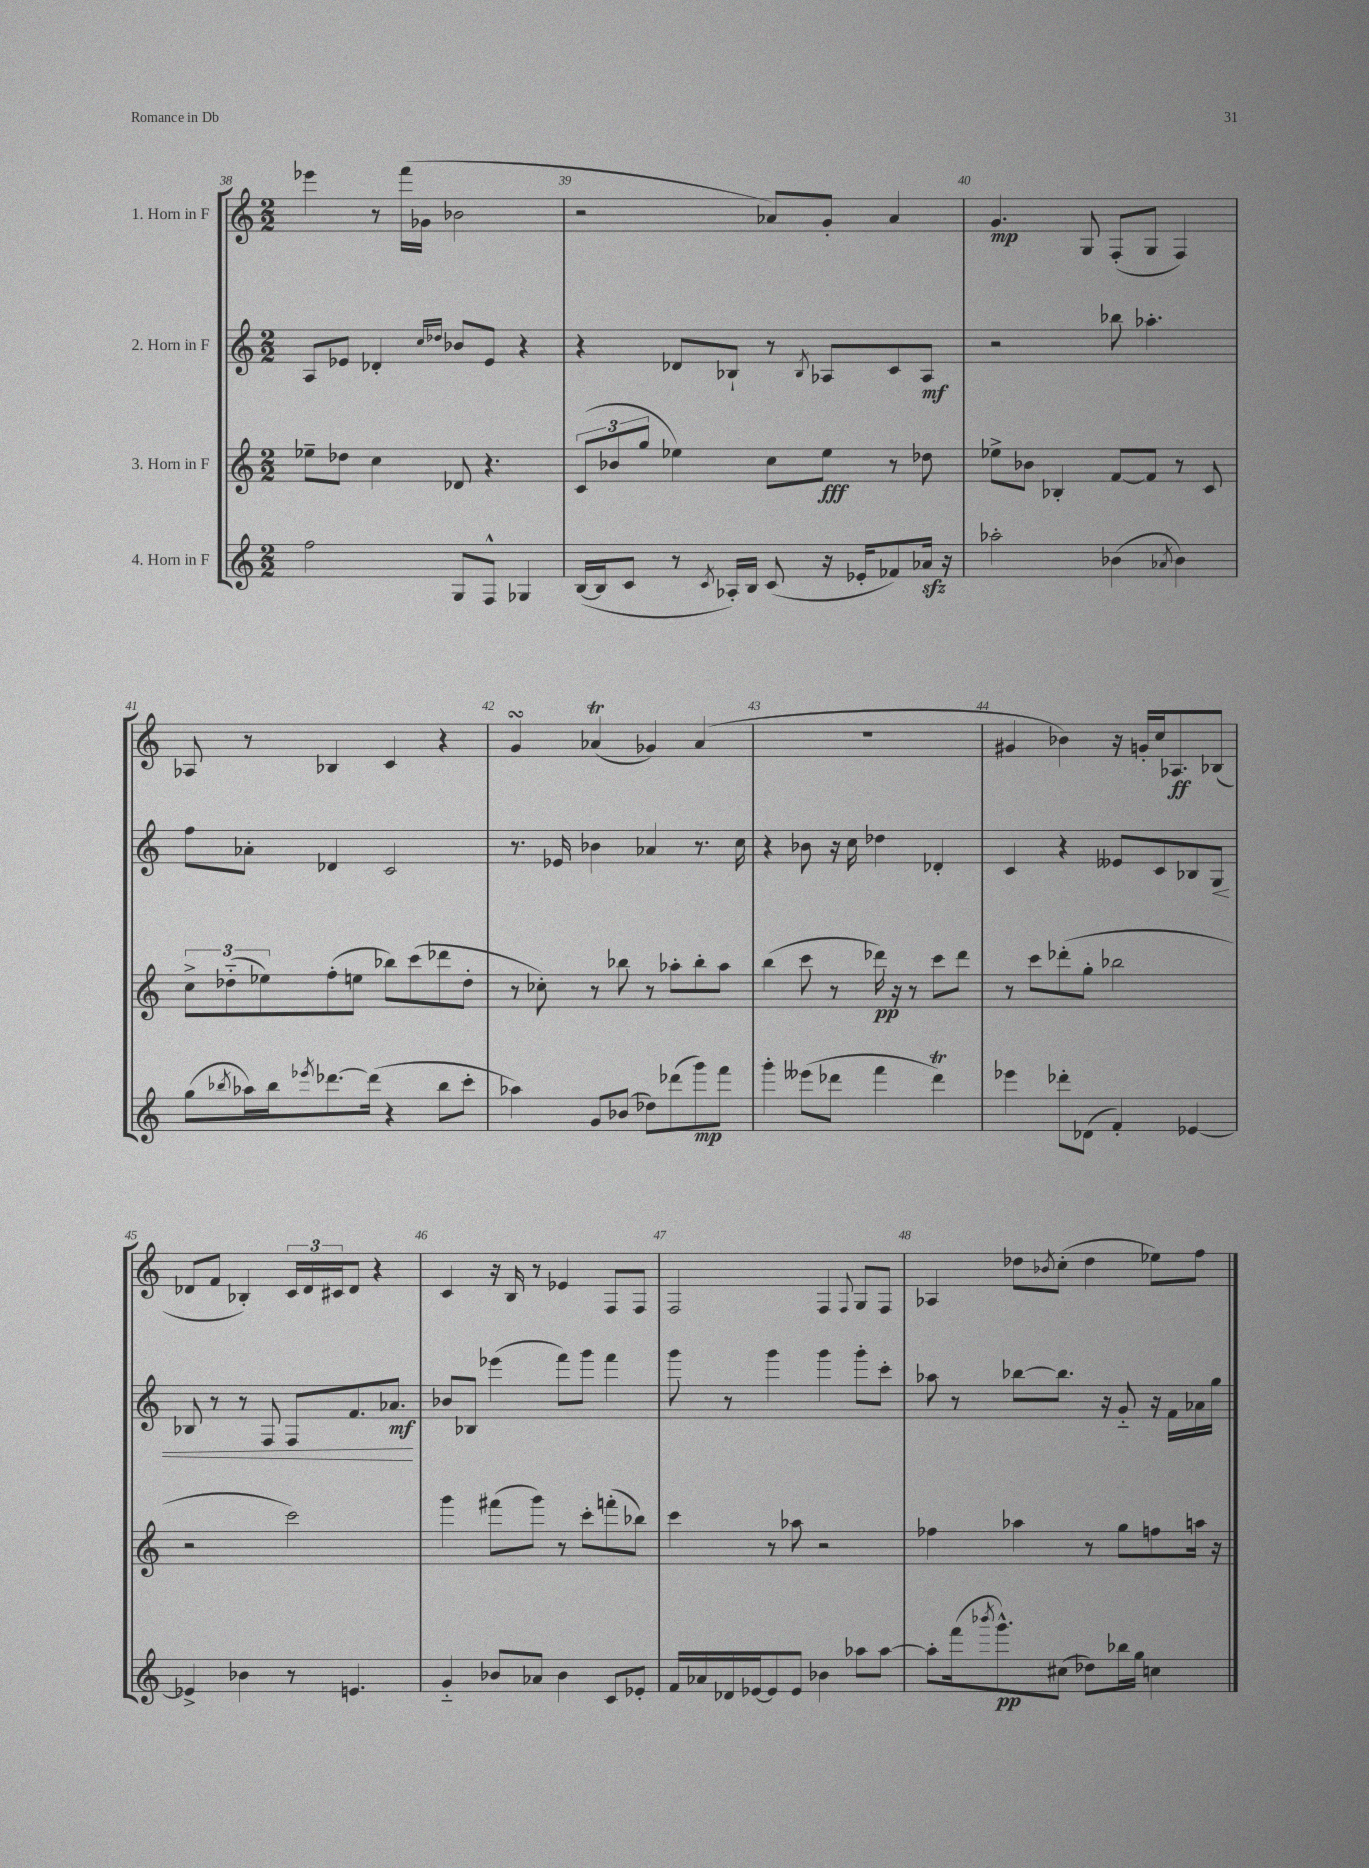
<<
\new StaffGroup <<
\new Staff = "s0" \with { instrumentName = "1. Horn in F" } {
    \clef treble \key c \major \numericTimeSignature \time 2/2
    ees'''4 r8 f'''16( ges'16 bes'2 |
    r2 aes'8) g'8-. aes'4 |
    g'4.\mp g8 f8-.( g8 f4) |
    aes8 r8 bes4 c'4 r4 |
    g'4\turn aes'4\trill( ges'4) aes'4( |
    R1 |
    gis'4 bes'4) r16 g'16-. c''16 aes8.\ff bes8( |
    des'8 f'8 bes4-.) \tuplet 3/2 { c'16 des'16 cis'16 } des'8 r4 |
    c'4 r16 b16 r8 ees'4 f8 f8 |
    f2 f4 \appoggiatura { f8 } g8 f8 |
    aes4 des''8 \acciaccatura { bes'8 } c''8-.( des''4 ees''8) f''8 \bar "|." |
}
\new Staff = "s1" \with { instrumentName = "2. Horn in F" } {
    \clef treble \key c \major \numericTimeSignature \time 2/2
    a8 ees'8 des'4-. \grace { c''16 des''16 } bes'8 ees'8 r4 |
    r4 des'8 bes8-! r8 \acciaccatura { bes8 } aes8 c'8 aes8\mf |
    r2 bes''8 aes''4.-. |
    f''8 aes'8-. des'4 c'2 |
    r8. ees'16 bes'4 aes'4 r8. c''16 |
    r4 bes'8 r16 c''16 des''4 des'4-. |
    c'4 r4 eeses'8 c'8 bes8 g8\< |
    bes8 r8 r8 f8 f8 f'8. aes'8.\mf\! |
    bes'8 bes8 ees'''4( f'''8) g'''8 f'''4 |
    g'''8 r8 g'''4 g'''4 g'''8-. c'''8-. |
    aes''8 r8 bes''8~ bes''8. r16 g'8-_ r16 f'16 aes'16 g''16 \bar "|." |
}
\new Staff = "s2" \with { instrumentName = "3. Horn in F" } {
    \clef treble \key c \major \numericTimeSignature \time 2/2
    ees''8-- des''8 c''4 des'8 r4. |
    \tuplet 3/2 { c'8( bes'8 g''8 } ees''4) c''8 ees''8\fff r8 des''8 |
    ees''8-> bes'8 bes4-. f'8~ f'8 r8 c'8 |
    \tuplet 3/2 { c''8-> des''8-_( ees''8) } f''8-.( e''8 bes''8) c'''8( des'''8 des''8-. |
    r8 ces''8-.) r8 bes''8 r8 aes''8-. bes''8-. aes''8 |
    b''4( c'''8 r8 des'''16\pp) r16 r8 c'''8 des'''8 |
    r8 c'''8 des'''8-.( g''8-. bes''2 |
    r2 c'''2) |
    g'''4 fis'''8( g'''8) r8 c'''8-. f'''8-.( bes''8) |
    c'''4 r8 aes''8 r2 |
    fes''4 aes''4 r8 g''8 f''8 a''16 r16 \bar "|." |
}
\new Staff = "s3" \with { instrumentName = "4. Horn in F" } {
    \clef treble \key c \major \numericTimeSignature \time 2/2
    f''2 g8 f8-^ ges4 |
    b16~( b16 c'8 r8 \acciaccatura { c'8 } aes16-.) b16 c'8( r16 ees'16-. fes'8) aes'16\sfz r16 |
    aes''2-. bes'4( \acciaccatura { aes'8 } bes'4) |
    g''8( \acciaccatura { bes''8 } aes''16) bes''16 \acciaccatura { ees'''8 } des'''8.~ des'''16( r4 bes''8 c'''8-. |
    aes''4) g'8 bes'8( des''8) des'''8( g'''8\mp) f'''8 |
    g'''4-. eeses'''8( des'''8 f'''4 des'''4\trill) |
    ees'''4 des'''8-. des'8( f'4-.) ees'4~ |
    ees'4-> bes'4 r8 e'4. |
    g'4-_ bes'8 aes'8 bes'4 c'8 ees'8-. |
    f'16 aes'16 des'16 ees'16~ ees'8 ees'8 bes'4 aes''8 aes''8~ |
    aes''8-. f'''16( \acciaccatura { bes'''8 } g'''8.-^\pp) cis''8( des''8) bes''16 g''16 c''4 \bar "|." |
}
>>
>>
\layout { \context { \Score currentBarNumber = #38 \override BarNumber.break-visibility = ##(#f #t #t) barNumberVisibility = #all-bar-numbers-visible } }
